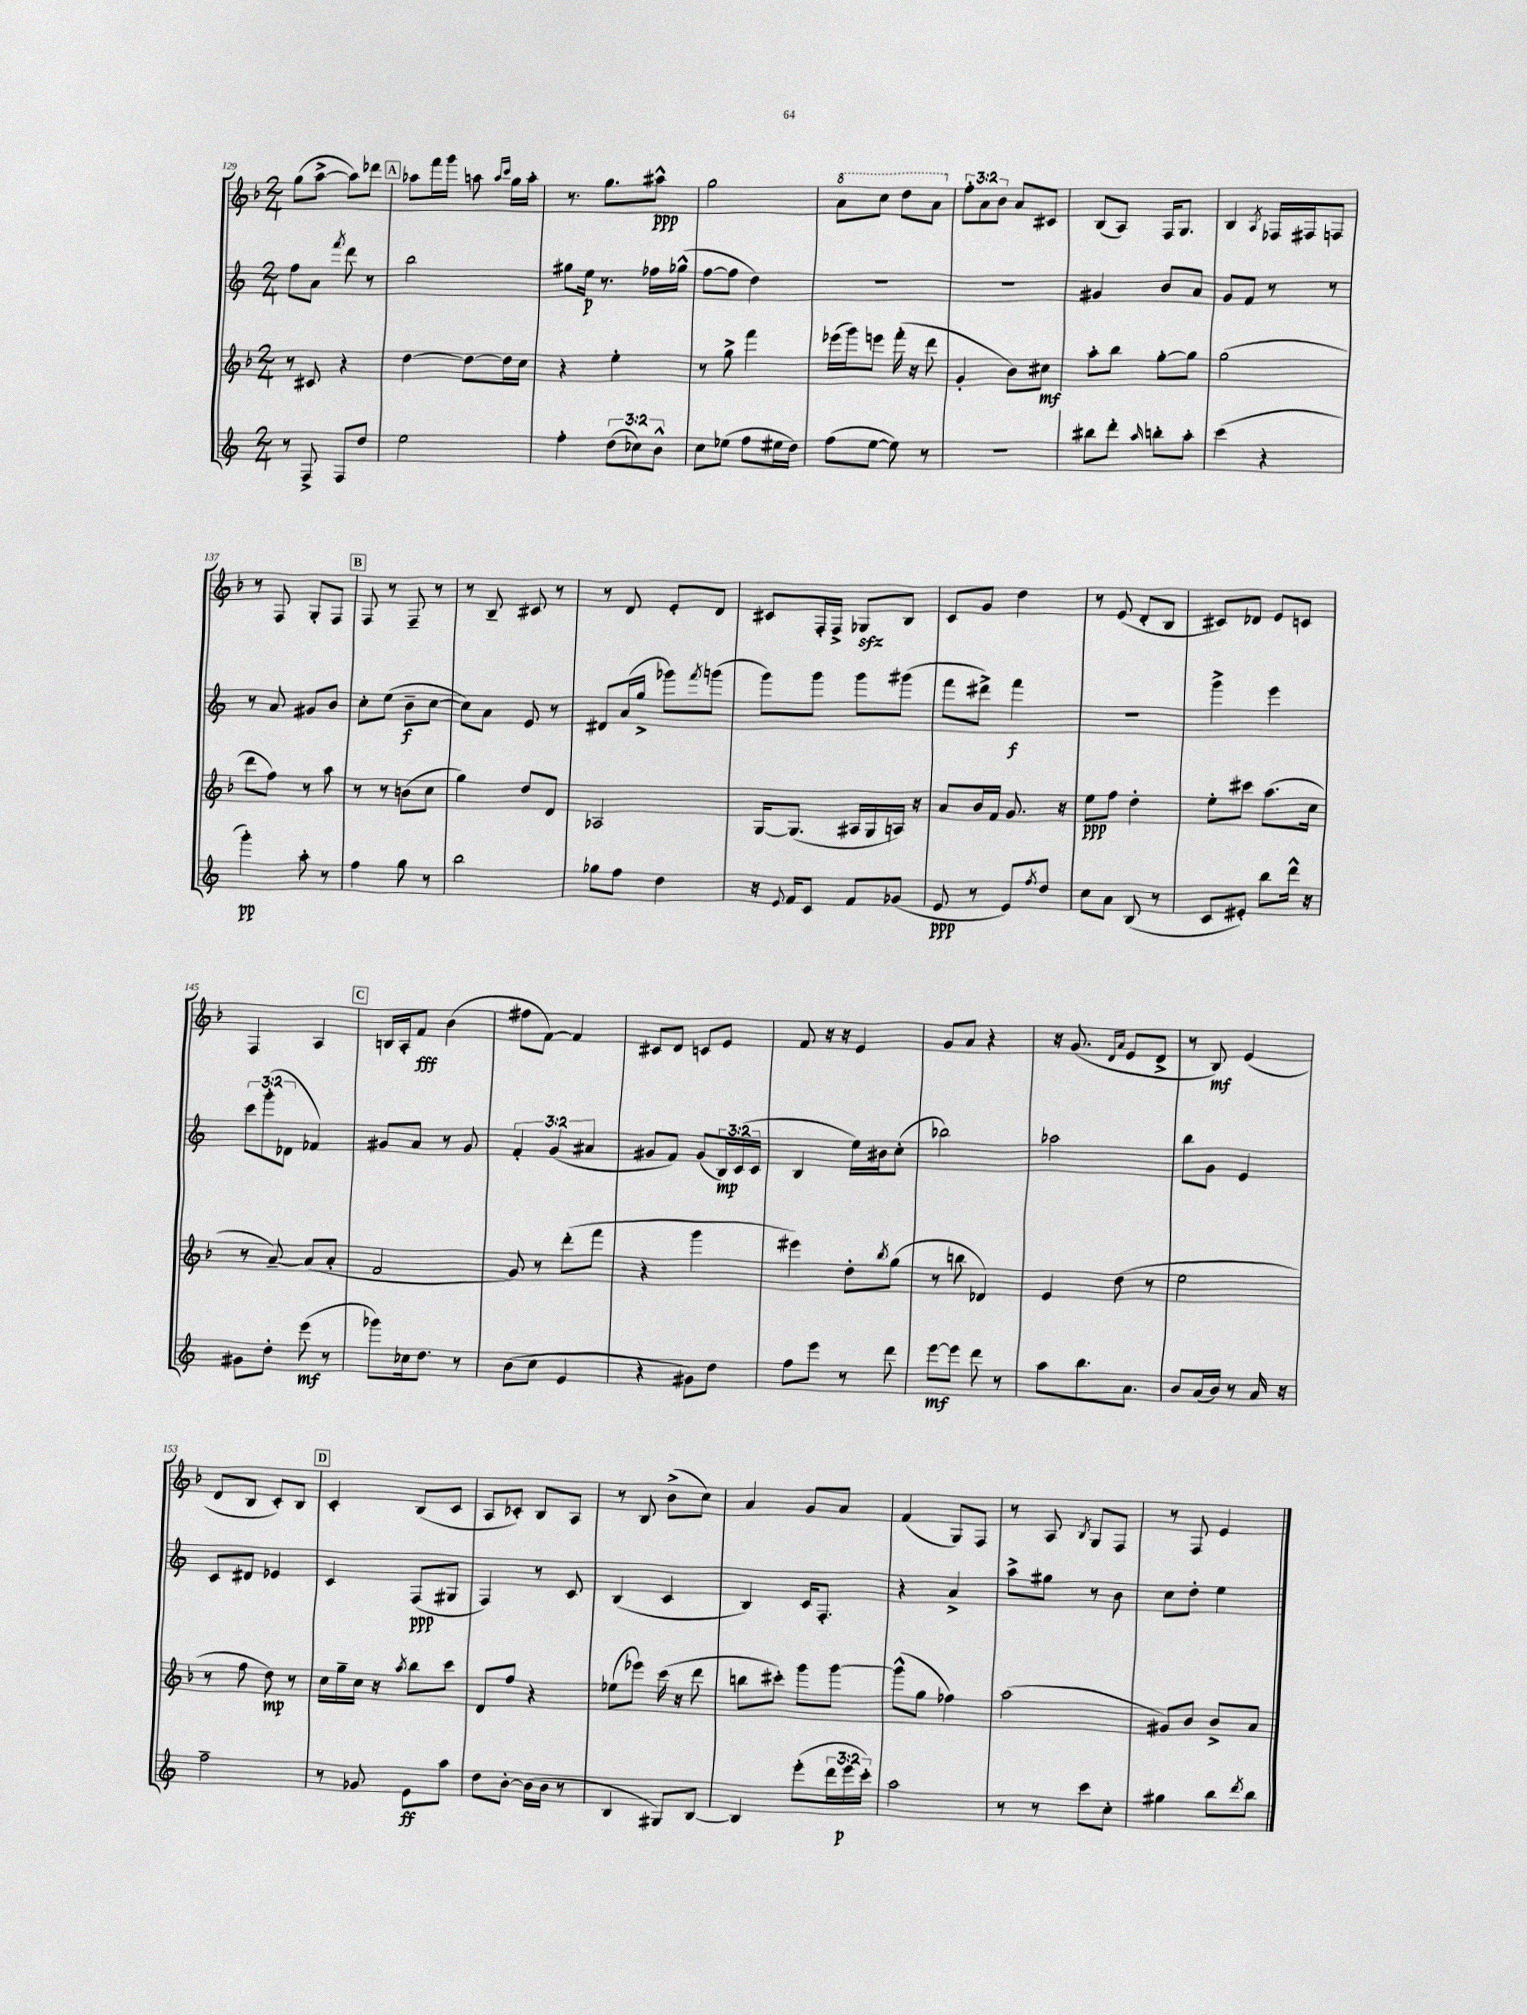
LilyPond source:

<<
\new StaffGroup <<
\new Staff = "s0" {
    \clef treble \key f \major \numericTimeSignature \time 2/4 \override Staff.TupletNumber.text = #tuplet-number::calc-fraction-text
    g''8( a''8~-> a''8) des'''8 |
    \mark \markup { \box "A" } aes''8 f'''16 g'''16 a''8 \grace { a''16 c'''16 } g''16 a''16-. |
    r8. g''8. ais''8-^\ppp |
    g''2 |
    \ottava #1 a''8 c'''8 d'''8 a''8 \ottava #0 |
    \tuplet 3/2 { f''8-. a'8 bes'8 } a'8 cis'8 |
    bes8( a8) f16 g8. |
    bes4 \acciaccatura { a8 } fes16 fis16 f8 |
    r8 f8 g8-. f8 |
    \mark \markup { \box "B" } f8 r8 f8-- r8 |
    r8 bes8-- cis'8 r8 |
    r8 d'8 e'8-. d'8 |
    cis'8 f16-. f16-> ges8\sfz bes8 |
    c'8 g'8 d''4 |
    r8 e'8( d'8-. bes8 |
    cis'8) des'8 e'8 c'8 |
    f4 a4 |
    \mark \markup { \box "C" } b16 a16-. f'8\fff bes'4( |
    fis''8 f'8~) f'4 |
    cis'8 d'8 c'8 e'8 |
    f'8 r16 r16 e'4 |
    g'8 a'8 r4 |
    r16 g'8.( \grace { d'16 a'16 } e'8 d'8-> |
    r8 bes8\mf) e'4( |
    d'8 bes8 c'8-.) bes8 |
    \mark \markup { \box "D" } c'4-. bes8( c'8 |
    a8 ces'8-.) bes8 a8 |
    r8 bes8 bes'8->( c''8) |
    a'4 g'8 a'8 |
    f'4( g8) f8 |
    r8 a8 \acciaccatura { bes8 } g8 f8 |
    r8 f8 e'4 \bar "|." |
}
\new Staff = "s1" {
    \clef treble \key c \major \numericTimeSignature \time 2/4 \override Staff.TupletNumber.text = #tuplet-number::calc-fraction-text
    f''8 a'8 \acciaccatura { f'''8 } d'''8 r8 |
    \mark \markup { \box "A" } b''2 |
    gis''8 e''16\p r8. fes''16 ges''16-^( |
    f''8~ f''8 d''4) |
    R2 |
    R2 |
    gis'4 b'8 a'8 |
    g'8 f'8 r8 r8 |
    r8 a'8 gis'8 b'8 |
    \mark \markup { \box "B" } c''8-. e''8( b'8--\f c''8~ |
    c''8) a'8 e'8 r8 |
    dis'8 a'16( g''16-> ges'''8) \acciaccatura { f'''8 } g'''8( |
    g'''8) g'''8 g'''8 gis'''8( |
    f'''8 dis'''8->) f'''4\f |
    r2 |
    g'''4-> e'''4 |
    \tuplet 3/2 { c'''8 g'''8-.( des'8 } fes'4) |
    \mark \markup { \box "C" } gis'8 a'8 r8 gis'8 |
    \tuplet 3/2 { f'4-. g'4( ais'4 } |
    gis'8 f'8) gis'8( \tuplet 3/2 { b16\mp) c'16( c'16 } |
    b4 e''16) bis'16 c''8-.( |
    bes''2) |
    aes''2 |
    b''8 g'8 e'4 |
    c'8 dis'8 ees'4 |
    \mark \markup { \box "D" } c'4 f8\ppp( gis8 |
    f4) r8 c'8 |
    b4( c'4 |
    b4) c'16 f8.-. |
    r4 a'4-> |
    a''8-> gis''8 r8 b'8 |
    c''8 d''8-. e''4 \bar "|." |
}
\new Staff = "s2" {
    \clef treble \key f \major \numericTimeSignature \time 2/4
    r8 cis'8 r4 |
    \mark \markup { \box "A" } d''4~ d''8~ d''16 c''16 |
    r4 e''4-. |
    r8 g''8-> f'''4 |
    ees'''16( g'''16) e'''8 f'''16-.( r16 d'''8 |
    g'4-. bes'8) cis''8\mf |
    a''8-. bes''8 g''8~-. g''8 |
    g''2( |
    d'''8 f''8) r8 a''8 |
    \mark \markup { \box "B" } r8 r8 b'8( c''8 |
    g''4) d''8 d'8 |
    aes2 |
    g16~ g8.( ais16 g16 a16) r16 |
    a'8 bes'16 f'16 g'8. r16 |
    e''8\ppp f''8 d''4-. |
    e''8-. cis'''8 a''8.( c''16 |
    r8 a'8~--) a'8( a'8-. |
    \mark \markup { \box "C" } f'2 |
    g'8) r8 d'''8-.( f'''8 |
    r4 g'''4 |
    eis'''4) d''8-. \acciaccatura { bes''8 } g''8( |
    r8 b''8 des'4) |
    e'4 d''8( r8 |
    e''2 |
    r8 f''8 d''8\mp) r8 |
    \mark \markup { \box "D" } c''16 g''16-- c''16 r16 \acciaccatura { a''8 } bes''8 c'''8 |
    d'8 f''8 r4 |
    ees''8( ees'''8) c'''16( r16 d'''8 |
    b''8 cis'''8-.) g'''8 g'''8~ |
    g'''8-^( g''8 fes''4) |
    a''2( |
    gis'8) bes'8 bes'8-> a'8 \bar "|." |
}
\new Staff = "s3" {
    \clef treble \key c \major \numericTimeSignature \time 2/4 \override Staff.TupletNumber.text = #tuplet-number::calc-fraction-text
    r8 f8-> f8 d''8 |
    \mark \markup { \box "A" } e''2 |
    f''4-. \tuplet 3/2 { d''8( ces''8) b'8-^ } |
    c''8 ees''8( f''8 eis''16 d''16) |
    f''8( e''8~ e''8) r8 |
    R2 |
    bis''8 d'''8-. \grace { a''16 } b''8-. a''8-. |
    c'''4( r4 |
    g'''4-.\pp) a''8-. r8 |
    \mark \markup { \box "B" } f''4 g''8 r8 |
    b''2 |
    ges''8 f''8 d''4 |
    r16 \appoggiatura { e'8 } f'16 c'8 f'8 ges'8( |
    e'8\ppp r8 e'8) \acciaccatura { f''8 } d''8 |
    c''8 a'8 b8( r8 |
    c'8 eis'8-.) b''8 d'''16-^ r16 |
    gis'8 d''8-. e'''8\mf( r8 |
    \mark \markup { \box "C" } ges'''8) ces''16 d''8. r8 |
    b'8( c''8 e'4 |
    r4 gis'8) d''8 |
    f''8 e'''8 r8 d'''8 |
    e'''8~\mf e'''8 d'''8 r8 |
    a''8 b''8. a'8. |
    b'8 a'16( b'16) r8 a'16 r16 |
    f''2-- |
    \mark \markup { \box "D" } r8 ges'8 e'8\ff a''8 |
    d''8 b'8~-. b'16( b'16 r8 |
    b4 gis8) b8~ |
    b4 e'''8-.( \tuplet 3/2 { d'''16 e'''16\p c'''16-.) } |
    a''2 |
    r8 r8 c'''8 c''8-. |
    gis''4 b''8 \acciaccatura { d'''8 } b''8 \bar "|." |
}
>>
>>
\layout { \context { \Score currentBarNumber = #129 } }
